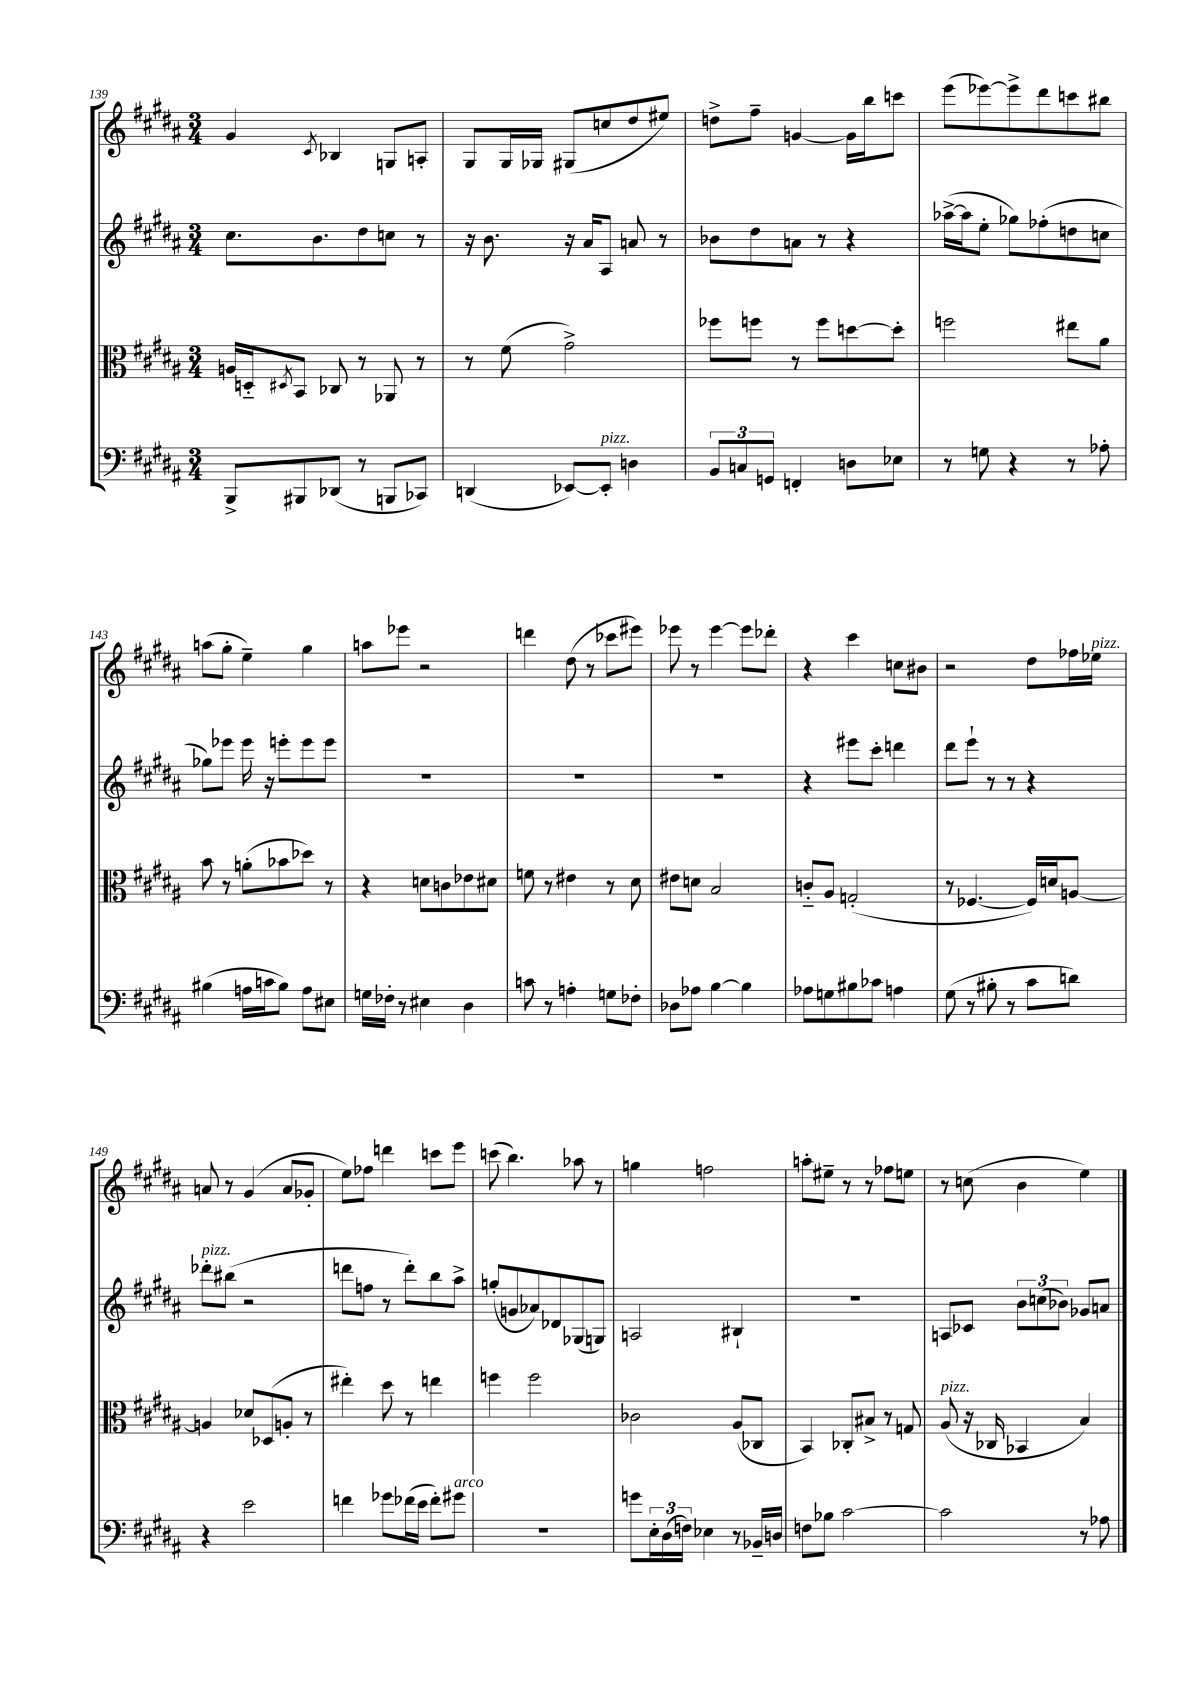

**kern	**kern	**kern	**kern
*part4	*part3	*part2	*part1
*staff4	*staff3	*staff2	*staff1
*clefF4	*clefC3	*clefG2	*clefG2
*k[f#c#g#d#a#]	*k[f#c#g#d#a#]	*k[f#c#g#d#a#]	*k[f#c#g#d#a#]
*M3/4	*M3/4	*M3/4	*M3/4
=139	=139	=139	=139
8BBB^/L	16An/LL	8.cc#\L	4g#/
.	16Dn/J	.	.
.	8qD#X/	.	.
8BBB#X/	8BB/J	.	.
.	.	8.b\	.
.	.	.	8qc#/
(8DD-X/J	8C-X/	.	4B-X/
8r	8r	8dd#\	.
8BBBn/L	8AA-X/	8ccn\J	8Gn/L
8CC-X/J)	8r	8r	8An'/J
=140	=140	=140	=140
(4DDn/	8r	16r	8G#/L
.	.	8.b\	.
.	(8f#\	.	16G#/L
.	.	.	16G-X/JJ
[8EE-X/L)	2g#^\)	16r	(8G#X/L
.	.	16a#/KL	.
!LO:TX:a:i:t=pizz.	!	!	!
8EE-'/J]	.	8A#/J	8ccn/
4Dn\	.	8an/	8dd#/
.	.	8r	8ee#X/J)
=141	=141	=141	=141
12BB/L	8ff-X\L	8b-X\L	8ddn^\L
12Cn/	.	.	.
.	8ffn\J	8dd#\	8ff#~\J
12GGn/J	.	.	.
4FFn'/	8r	8an\J	[4gn/
.	8ff\L	8r	.
8Dn\L	[8ddn\	4r	16g\LL]
.	.	.	16bb\J
8E-X\J	8dd'\J]	.	8cccn\J
=142	=142	=142	=142
8r	2ffn\	([16aa-X^\LL	(8eee\L
.	.	16aa-\J]	.
8Gn\	.	8ee'\J	[8eee-X\)
4r	.	8gg-X\L)	8eee-^\]
.	.	(8ff-X'\	8ddd#\
8r	8ee#X\L	8ddn\	8cccn\
8A-X'\	8a#\J	8ccn\J	8bb#X\J
!!LO:LB:g=z
=143	=143	=143	=143
(4B#X\	8b\	8gg-X\L)	(8aan\L
.	8r	8eee-X\J	8gg#'\J
16An\LL	(8an'\L	16eee-\	4ee~\)
16cn\J	.	16r	.
8B#\J)	8b-X\	8eeen'\L	.
8A\L	8dd-X\J)	8eee\	4gg#\
8E#X\J	8r	8eee\J	.
=144	=144	=144	=144
16Gn\LL	4r	2.r	8aan\L
16F-X'\JJ	.	.	.
8r	.	.	8eee-X\J
4E#X\	8dn\L	.	2r
.	8cn\	.	.
4D#\	8e-X\	.	.
.	8d#X\J	.	.
=145	=145	=145	=145
8cn\	8fn\	2.r	4dddn\
8r	8r	.	.
4An'\	4e#X\	.	(8dd#\
.	.	.	8r
8Gn\L	8r	.	8ccc-X\L
8F-X'\J	8d#\	.	8eee#X\J)
=146	=146	=146	=146
8D-X\L	8e#X\L	2.r	8eee-X\
8A-X\J	8dn\J	.	8r
[4B\	2B/	.	[4eee-\
4B\]	.	.	8eee-\L]
.	.	.	8ddd-X'\J
=147	=147	=147	=147
8A-X\L	8cn/L	4r	4r
8Gn\	8A#/J	.	.
8B#X\	(2Gn'/	8eee#X\L	4ccc#\
8c-X\J	.	8ccc#'\J	.
4An\	.	4dddn\	8ccn\L
.	.	.	8b#X\J
=148	=148	=148	=148
(8G#\	8r	8ddd#\L	2r
8r	[4.F-X/	8eee`\J	.
8B#X'\	.	8r	.
8r	.	8r	.
8c#\L	16F-/LL])	4r	8dd#\L
.	16dn/J	.	.
8dn\J)	[8An/J	.	16ff-X\L
!	!	!	!LO:TX:a:i:t=pizz.
.	.	.	16ee-X\JJ
!!LO:LB:g=z
=149	=149	=149	=149
!	!	!LO:TX:a:i:t=pizz.	!
4r	4An/]	8ddd-X'\L	8an/
.	.	(8bb#X\J	8r
2e\	8d-X/L	2r	(4g#/
.	(8D-X/	.	.
.	8An'/J	.	8a/L
.	8r	.	8g-X'/J
=150	=150	=150	=150
4fn\	4ee#X'\)	8dddn\L	8ee\L)
.	.	8ffn\J	8ff-X\J
8g-X\L	8dd#\	8r	4dddn\
(16f-X\L	8r	8ddd'\L)	.
16e\JJ	.	.	.
8f-'\L)	4een\	8bb\	8cccn\L
!LO:TX:a:i:t=arco	!	!	!
8g#X\J	.	8aa#^\J	8eee\J
=151	=151	=151	=151
2.r	4ffn\	(8ggn'/L	(8cccn\
.	.	8gn/	4.bb\)
.	2ff\	8a-X/)	.
.	.	8d-X/	.
.	.	(8G-X/	8aa-X\
.	.	8Gn/J)	8r
=152	=152	=152	=152
8gn\L	2c-X\	2An/	4ggn\
24E'\L	.	.	.
(24D#\	.	.	.
24Fn\JJ)	.	.	.
4E-X\	.	.	2ffn\
8r	(8A#/L	4B#X`/	.
16BB-X~/LL	8C-X/J	.	.
16Dn/JJ	.	.	.
=153	=153	=153	=153
8Fn\L	4BB/)	2.r	8aan'\L
8B-X\J	.	.	8ee#X~\J
[2c#\	8C-X'/L	.	8r
.	8B#X^/J	.	8r
.	8r	.	8ff-X\L
.	8Gn/	.	8een\J
=154	=154	=154	=154
!	!LO:TX:a:i:t=pizz.	!	!
2c#\]	(8A#/	8An/L	8r
.	16r	8c-X/J	(8ccn\
.	16C-X/	.	.
.	4BB-X/	12b\L	4b\
.	.	(12ccn\	.
.	.	12b-X\J)	.
8r	4B/)	8g-X/L	4ee\)
8A-X\	.	8an/J	.
==	==	==	==
*-	*-	*-	*-
